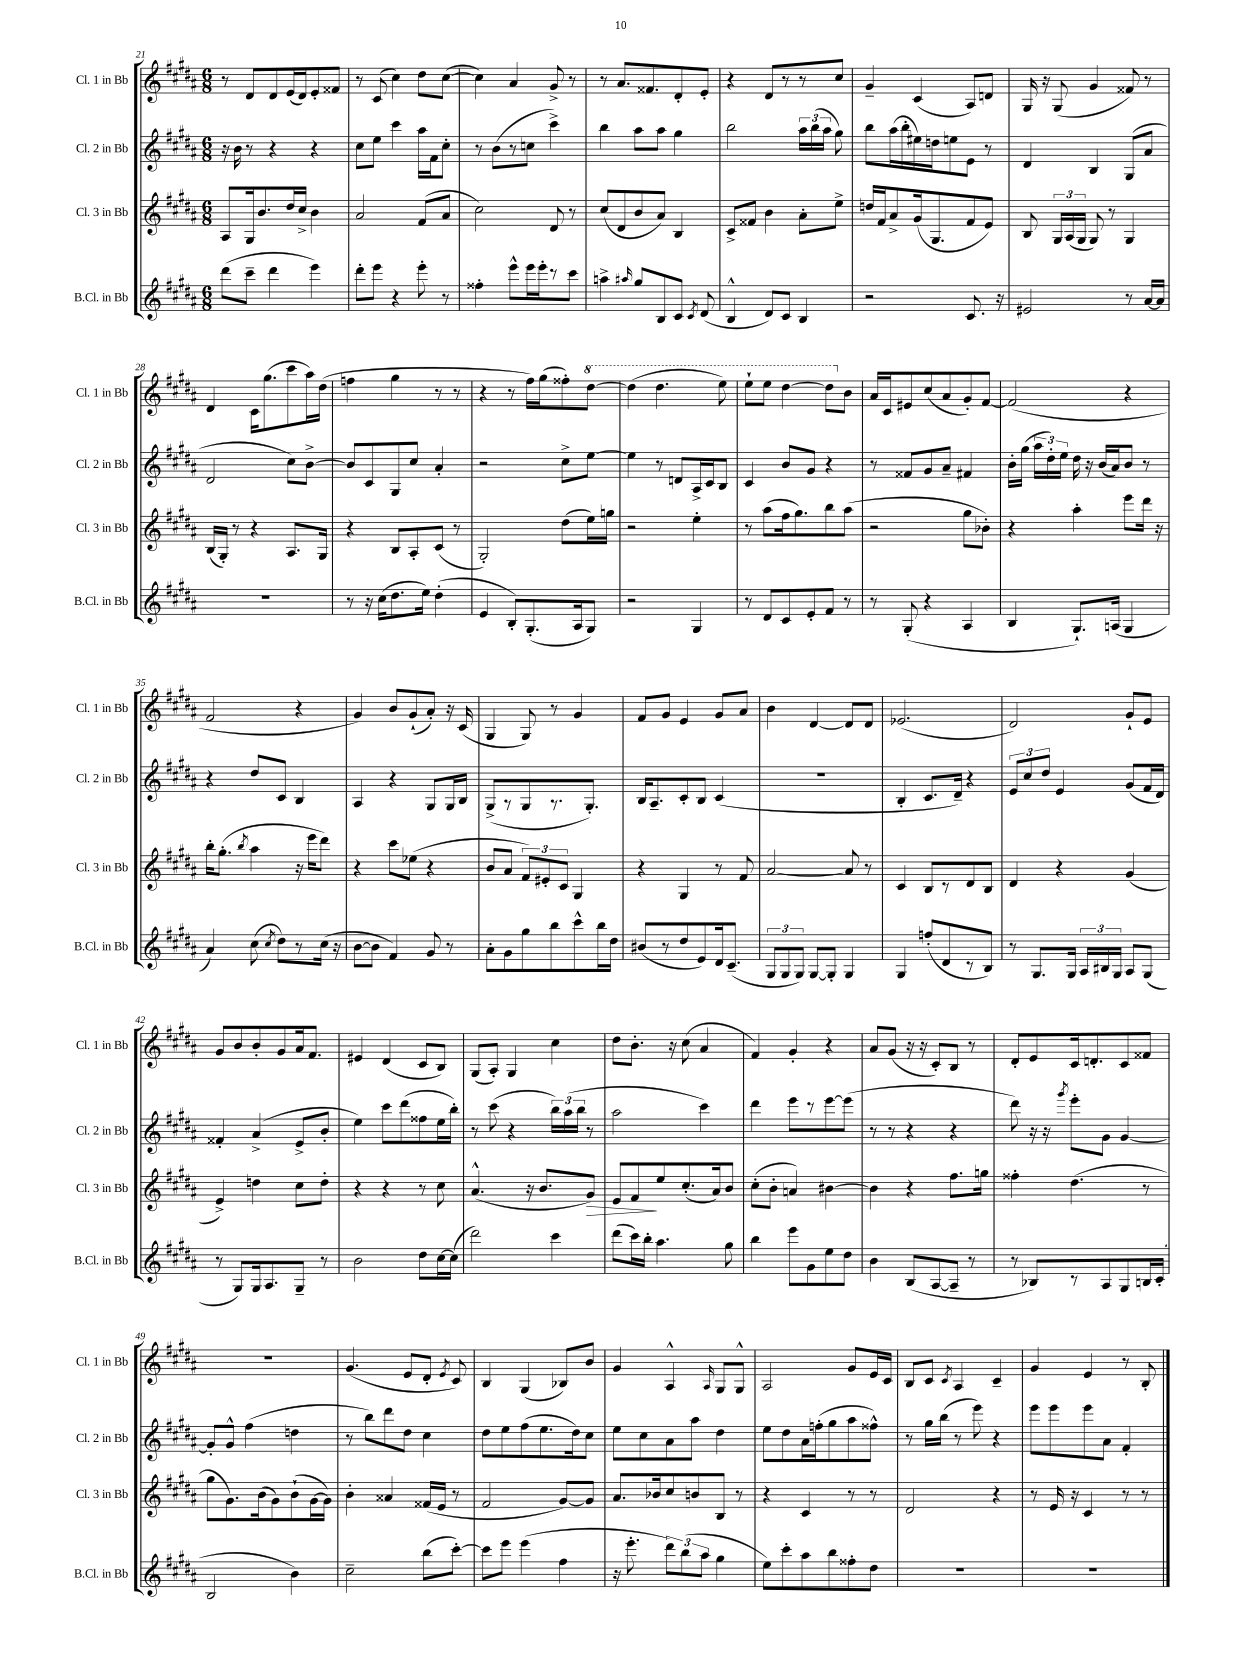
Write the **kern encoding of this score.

**kern	**kern	**dynam	**kern	**kern
*part4	*part3	*part3	*part2	*part1
*staff4	*staff3	*staff3	*staff2	*staff1
*I"B.Cl. in Bb	*I"Cl. 3 in Bb	*	*I"Cl. 2 in Bb	*I"Cl. 1 in Bb
*I'B.Cl. in Bb	*I'Cl. 3 in Bb	*	*I'Cl. 2 in Bb	*I'Cl. 1 in Bb
*clefG2	*clefG2	*	*clefG2	*clefG2
*k[f#c#g#d#a#]	*k[f#c#g#d#a#]	*	*k[f#c#g#d#a#]	*k[f#c#g#d#a#]
*M6/8	*M6/8	*	*M6/8	*M6/8
=21	=21	=21	=21	=21
(8ddd#\L	8A#/L	.	16r	8r
.	.	.	16b\	.
8ccc#~\J	16G#/k	.	8r	8d#/L
.	8.b/	.	.	.
4ddd#\	.	.	4r	8d#/
.	16dd#/L	.	.	(16e/L
.	16cc#^/JJ	.	.	16d#/J)
4eee\)	4b\	.	4r	8e'/
.	.	.	.	8f##X/J
=22	=22	=22	=22	=22
8ddd#'\L	2a#/	.	8cc#\L	8r
8eee\J	.	.	8ee\J	(8c#/
4r	.	.	4ccc#\	4cc#\)
8eee'\	(8f#/L	.	16aa#\LL	8dd#\L
.	.	.	16f#\J	.
8r	8a#/J	.	8cc#'\J	([8cc#\J
=23	=23	=23	=23	=23
4ff##X'\	2cc#\)	.	8r	4cc#\])
.	.	.	(8b\L	.
8eee^^\L	.	.	8r	4a#/
16eee\L	.	.	8ccn\J	.
16eee'\J	.	.	.	.
8r	8d#/	.	4ccc#^\)	8g#^/
8ccc#\J	8r	.	.	8r
=24	=24	=24	=24	=24
4aan^\	(8cc#/L	.	4bb\	8r
.	8d#/	.	.	8.a#/L
16qqaa#X/	.	.	.	.
8gg#/L	8b/	.	8aa#\L	.
.	.	.	.	8.f##X/
8B/	8a#/J)	.	8aa#\J	.
8c#/J	4B/	.	4gg#\	8d#'/
8qc#/	.	.	.	.
(8d#/	.	.	.	8e'/J
=25	=25	=25	=25	=25
4B^^/	8c#^/L	.	2bb\	4r
.	8f##X/J	.	.	.
8d#/L)	4b\	.	.	8d#/L
8c#/J	.	.	.	8r
4B/	8a#'\L	.	24aa#\LL	8r
.	.	.	(24bb\	.
.	.	.	24aa#\JJ	.
.	8ee^\J	.	8gg#\)	8cc#/J
=26	=26	=26	=26	=26
2r	16ddn/LL	.	8bb\L	4g#~/
.	16f#/J	.	.	.
.	8a#^/	.	(16aa#\L	.
.	.	.	16bb'\	.
.	(16g#/k	.	16ee#X\)	(4c#/
.	8.G#/	.	16ddn\J	.
.	.	.	8een\	.
8.c#/	8f#/	.	8e\J	8A#/L)
.	8e/J)	.	8r	8dn/J
16r	.	.	.	.
=27	=27	=27	=27	=27
2e#X/	8B/	.	4d#/	16G#/
.	.	.	.	16r
.	24G#/LL	.	.	(8G#/
.	(24A#/	.	.	.
.	24G#/JJ	.	.	.
.	8G#/)	.	4B/	4g#/
.	8r	.	.	.
8r	4G#/	.	(8G#/L	8f##X/)
[16a#/LL	.	.	8a#/J	8r
16a#/JJ]	.	.	.	.
!!LO:LB:g=z
=28	=28	=28	=28	=28
2.r	(16B/LL	.	2d#/	4d#/
.	16G#'/JJ)	.	.	.
.	8r	.	.	.
.	4r	.	.	16c#\KL
.	.	.	.	(8.gg#\
.	8.A#/L	.	8cc#\L)	8ccc#\
.	.	.	[8b^\J	16aa#\L)
.	16G#/Jk	.	.	(16dd#\JJ
=29	=29	=29	=29	=29
8r	4r	.	8b/L]	4ffn\
16r	.	.	8c#/	.
(16cc#\KL	.	.	.	.
8.dd#\	8B/L	.	8G#/	4gg#\
.	8A#'/	.	8cc#/J	.
16ee\Jk)	.	.	.	.
(4dd#'\	(8c#/J	.	4a#'/	8r
.	8r	.	.	8r
=30	=30	=30	=30	=30
4e/	2G#'/)	.	2r	4r
8B'/L)	.	.	.	8r
(8.G#'/	.	.	.	16ff#\LL)
.	.	.	.	(16gg#\J
.	(8dd#\L	.	8cc#^\L	8ff##X'\)
16A#/k	.	.	.	.
*	*	*	*	*8va
8G#/J)	16ee\L)	.	[8ee\J	[8ddd#\J
.	16ggn\JJ	.	.	.
=31	=31	=31	=31	=31
2r	2r	.	4ee\]	(4ddd#\]
.	.	.	8r	4.ddd#\
.	.	.	8dn/L	.
4G#/	4ee'\	.	16A#^/L	.
.	.	.	16c#/J	.
.	.	.	8B/J	8eee\)
=32	=32	=32	=32	=32
8r	8r	.	4c#/	8eee`\L
8d#/L	(8aa#\L	.	.	8eee\J
8c#/	16ff#\k	.	8b/L	[4ddd#\
.	8.gg#\)	.	.	.
8e'/	.	.	8g#/J	.
8f#/J	8bb\	.	4r	8ddd#\L]
*	*	*	*	*X8va
8r	(8aa#\J	.	.	8b\J
=33	=33	=33	=33	=33
8r	2r	.	8r	16a#/LL
.	.	.	.	16c#/J
(8G#'/	.	.	8f##X/L	8e#X/
4r	.	.	8g#/	(8cc#/
.	.	.	8a#~/J	8a#/
4A#/	8gg#\L	.	4f#X/	8g#'/)
.	8b-X'\J)	.	.	[8f#/J
=34	=34	=34	=34	=34
4B/	4r	.	16b'\LL	(2f#/]
.	.	.	(16gg#\JJ	.
.	.	.	24aa#\LL	.
.	.	.	24dd#'\)	.
.	.	.	24ee\JJ	.
8.G#`/L)	4aa#'\	.	16dd#\	.
.	.	.	16r	.
.	.	.	(16b/LL	.
(16An/Jk	.	.	16a#/J)	.
4G#/	8eee\L	.	8b/J	4r
.	16ddd#\Jk	.	8r	.
.	16r	.	.	.
!!LO:LB:g=z
=35	=35	=35	=35	=35
4a#/)	16bb'\KL	.	4r	2f#/
.	(8.gg#'\J	.	.	.
.	8qbb/	.	.	.
(8cc#\	4aa#\	.	8dd#/L	.
8qcc#/	.	.	.	.
8dd#\L)	.	.	8c#/J	.
8r	16r	.	4B/	4r
.	16eee\KL	.	.	.
(16cc#\Jk	8ddd#\J)	.	.	.
16r	.	.	.	.
=36	=36	=36	=36	=36
[8b\L	4r	.	4A#/	4g#/)
8b\J]	.	.	.	.
4f#/)	8ccc#\L	.	4r	8b/L
.	(8ee-X\J	.	.	(8g#`/
8g#/	4r	.	8G#/L	8a#'/J)
8r	.	.	16G#/L	16r
.	.	.	16B/JJ	(16c#/
=37	=37	=37	=37	=37
8a#'\L	8b/L	.	(8G#^/L	4G#/
8g#\	8a#/J	.	8r	.
8gg#\	12f#/L)	.	8G#/	8G#/)
.	12e#X'/	.	.	.
8bb\	.	.	8.r	8r
.	12c#/J	.	.	.
8ccc#^^\	4G#/	.	.	4g#/
.	.	.	8.G#'/J)	.
16bb\L	.	.	.	.
16dd#\JJ	.	.	.	.
=38	=38	=38	=38	=38
(8b#X/L	4r	.	16B/KL	8f#/L
.	.	.	8.A#~/	.
8r	.	.	.	8g#/J
8dd#/	4G#/	.	8c#'/	4e/
8e/)	.	.	8B/J	.
16d#/k	8r	.	(4c#/	8g#/L
(8.c#~/J	.	.	.	.
.	8f#/	.	.	8a#/J
=39	=39	=39	=39	=39
12G#/L	[2a#/	.	2.r	4b\
12G#/	.	.	.	.
12G#/J)	.	.	.	.
[8G#/L	.	.	.	[4d#/
8G#'/J]	.	.	.	.
4G#/	8a#/]	.	.	8d#/L]
.	8r	.	.	8d#/J
=40	=40	=40	=40	=40
4G#/	4c#/	.	4B'/	(2.e-X/
(8ffn'/L	8B/L	.	8.c#/L	.
8d#/	8r	.	.	.
.	.	.	16d#~/Jk)	.
8r	8d#/	.	4r	.
8B/J)	8B/J	.	.	.
=41	=41	=41	=41	=41
8r	4d#/	.	12e/L	2d#/)
.	.	.	12cc#/	.
8.G#/L	.	.	.	.
.	.	.	12dd#/J	.
.	4r	.	4e/	.
16G#/Jk	.	.	.	.
24A#/LL	.	.	.	.
24B#X/	.	.	.	.
24G#/JJ	.	.	.	.
8A#/L	(4g#/	.	(8g#/L	8g#`/L
(8G#/J	.	.	16f#/L	8e/J
.	.	.	16d#/JJ)	.
!!LO:LB:g=z
=42	=42	=42	=42	=42
8r	4e^/)	.	4f##X'/	8g#/L
8G#/L)	.	.	.	8b/
16G#/k	4ddn\	.	(4a#^/	8b'/
8.A#/	.	.	.	.
.	.	.	.	8g#/
8G#~/J	8cc#\L	.	8e^/L	16a#/k
.	.	.	.	8.f#/J
8r	8dd'\J	.	8b'/J	.
=43	=43	=43	=43	=43
2b\	4r	.	4ee\)	4e#X/
.	4r	.	8ccc#\L	(4d#/
.	.	.	(8ddd#\	.
8dd#\L	8r	.	8ff##X\	8c#/L
[16cc#\L	8cc#\	.	16ee\L	8B/J)
(16cc#\JJ]	.	.	16bb'\JJ)	.
=44	=44	=44	=44	=44
2ddd#\)	(4.a#^^/	.	8r	(8G#/L
.	.	.	(8ccc#\	8A#'/J)
.	.	.	4r	4G#/
.	16r	.	.	.
.	8.b/L	.	.	.
4ccc#\	.	.	24bb\LL)	4cc#\
.	.	.	(24aa#\	.
.	.	.	24bb\JJ	.
!	!	!LO:HP:b	!	!
.	8g#/J)	>	8r	.
=45	=45	=45	=45	=45
(8ddd#\L	8e/L	.	2aa#\	8dd#\L
16ccc#\L)	8f#/	.	.	8.b'\J
16bb'\JJ	.	.	.	.
4.aa#\	8ee/	]	.	.
.	.	.	.	16r
.	(8.cc#'/	.	.	(8cc#\
.	.	.	4ccc#\)	4a#/
.	16a#/k)	.	.	.
8gg#\	8b/J	.	.	.
=46	=46	=46	=46	=46
4bb\	(8cc#'\L	.	4ddd#\	4f#/)
.	8b'\J	.	.	.
8eee\L	4an/)	.	8eee\L	4g#'/
8g#\	.	.	8r	.
8ee\	[4b#X\	.	[8eee\	4r
8dd#\J	.	.	(8eee\J]	.
=47	=47	=47	=47	=47
4b\	4b#\]	.	8r	8a#/L
.	.	.	8r	(8g#/J
(8B/L	4r	.	4r	16r
.	.	.	.	16r
[8A#/	.	.	.	8c#'/L)
8A#~/J]	8.ff#\L	.	4r	8B/J
8r	.	.	.	8r
.	16ggn\Jk	.	.	.
=48	=48	=48	=48	=48
8r	4ff##X'\	.	8ddd#\)	8d#'/L
8B-X/L)	.	.	16r	8e/
.	.	.	16r	.
.	.	.	8qggg#/	.
8r	(4.dd#\	.	8eee'\L	16c#/k
.	.	.	.	8.dn'/
8A#/	.	.	8g#\J	.
8G#/	.	.	[4g#/	8c#/
16Bn/L	8r	.	.	8f##X/J
(16c#'/JJ	.	.	.	.
!!LO:LB:g=z
=49	=49	=49	=49	=49
2B/	8gg#\L	.	8g#'/L]	2.r
.	8.g#\)	.	8g#^^/J	.
.	.	.	(4ff#\	.
.	(16b\k	.	.	.
.	8g#\)	.	.	.
4b\)	(8b`\	.	4ddn\	.
.	[16g#\L	.	.	.
.	16g#\JJ])	.	.	.
=50	=50	=50	=50	=50
2cc#~\	4b'\	.	8r	(4.g#/
.	.	.	8bb\L)	.
.	4a##X/	.	8ddd#\	.
.	.	.	8dd#\J	8e/L
(8bb\L	(16f##X/LL	.	4cc#\	8d#'/J
.	16e/JJ	.	.	.
.	.	.	.	8qe/
[8ccc#'\J)	8r	.	.	8c#/)
=51	=51	=51	=51	=51
8ccc#\L]	2f#/	.	8dd#\L	4B/
8eee\J	.	.	8ee\	.
(4eee\	.	.	(8ff#\	(4G#/
.	.	.	8.ee\	.
4ff#\	[8g#/L)	.	.	8B-X/L)
.	.	.	16dd#\k)	.
.	8g#/J]	.	8cc#\J	8b/J
=52	=52	=52	=52	=52
16r	8.a#/L	.	8ee\L	4g#/
8.eee'\	.	.	.	.
.	.	.	8cc#\	.
.	16b-X/k	.	.	.
12ddd#\L)	8cc#/	.	8a#\	4A#^^/
(12bb\	.	.	.	.
.	8bn/	.	8aa#\J	.
12aa#\J	.	.	.	.
.	.	.	.	16qqA#/
4gg#\	8B/J	.	4dd#\	8G#/L
.	8r	.	.	8G#^^/J
=53	=53	=53	=53	=53
8ee\L)	4r	.	8ee\L	2A#/
8ccc#'\	.	.	8dd#\	.
8aa#\	4c#/	.	16a#\L	.
.	.	.	(16ffn'\J	.
8bb\	.	.	8gg#\	.
8ff##X'\	8r	.	8aa#\	8g#/L
8dd#\J	8r	.	8ff##X^^\J)	16e/L
.	.	.	.	16c#/JJ
=54	=54	=54	=54	=54
2.r	2d#/	.	8r	8B/L
.	.	.	16gg#\LL	8c#/J
.	.	.	(16bb\JJ	.
.	.	.	.	8qc#/
.	.	.	8r	4A#/
.	.	.	8eee\)	.
.	4r	.	4r	4c#~/
=55	=55	=55	=55	=55
2.r	8r	.	8eee\L	4g#/
.	16e/	.	8eee\	.
.	16r	.	.	.
.	4c#/	.	8eee\	4e/
.	.	.	8a#\J	.
.	8r	.	4f#'/	8r
.	8r	.	.	8B'/
==	==	==	==	==
*-	*-	*-	*-	*-
